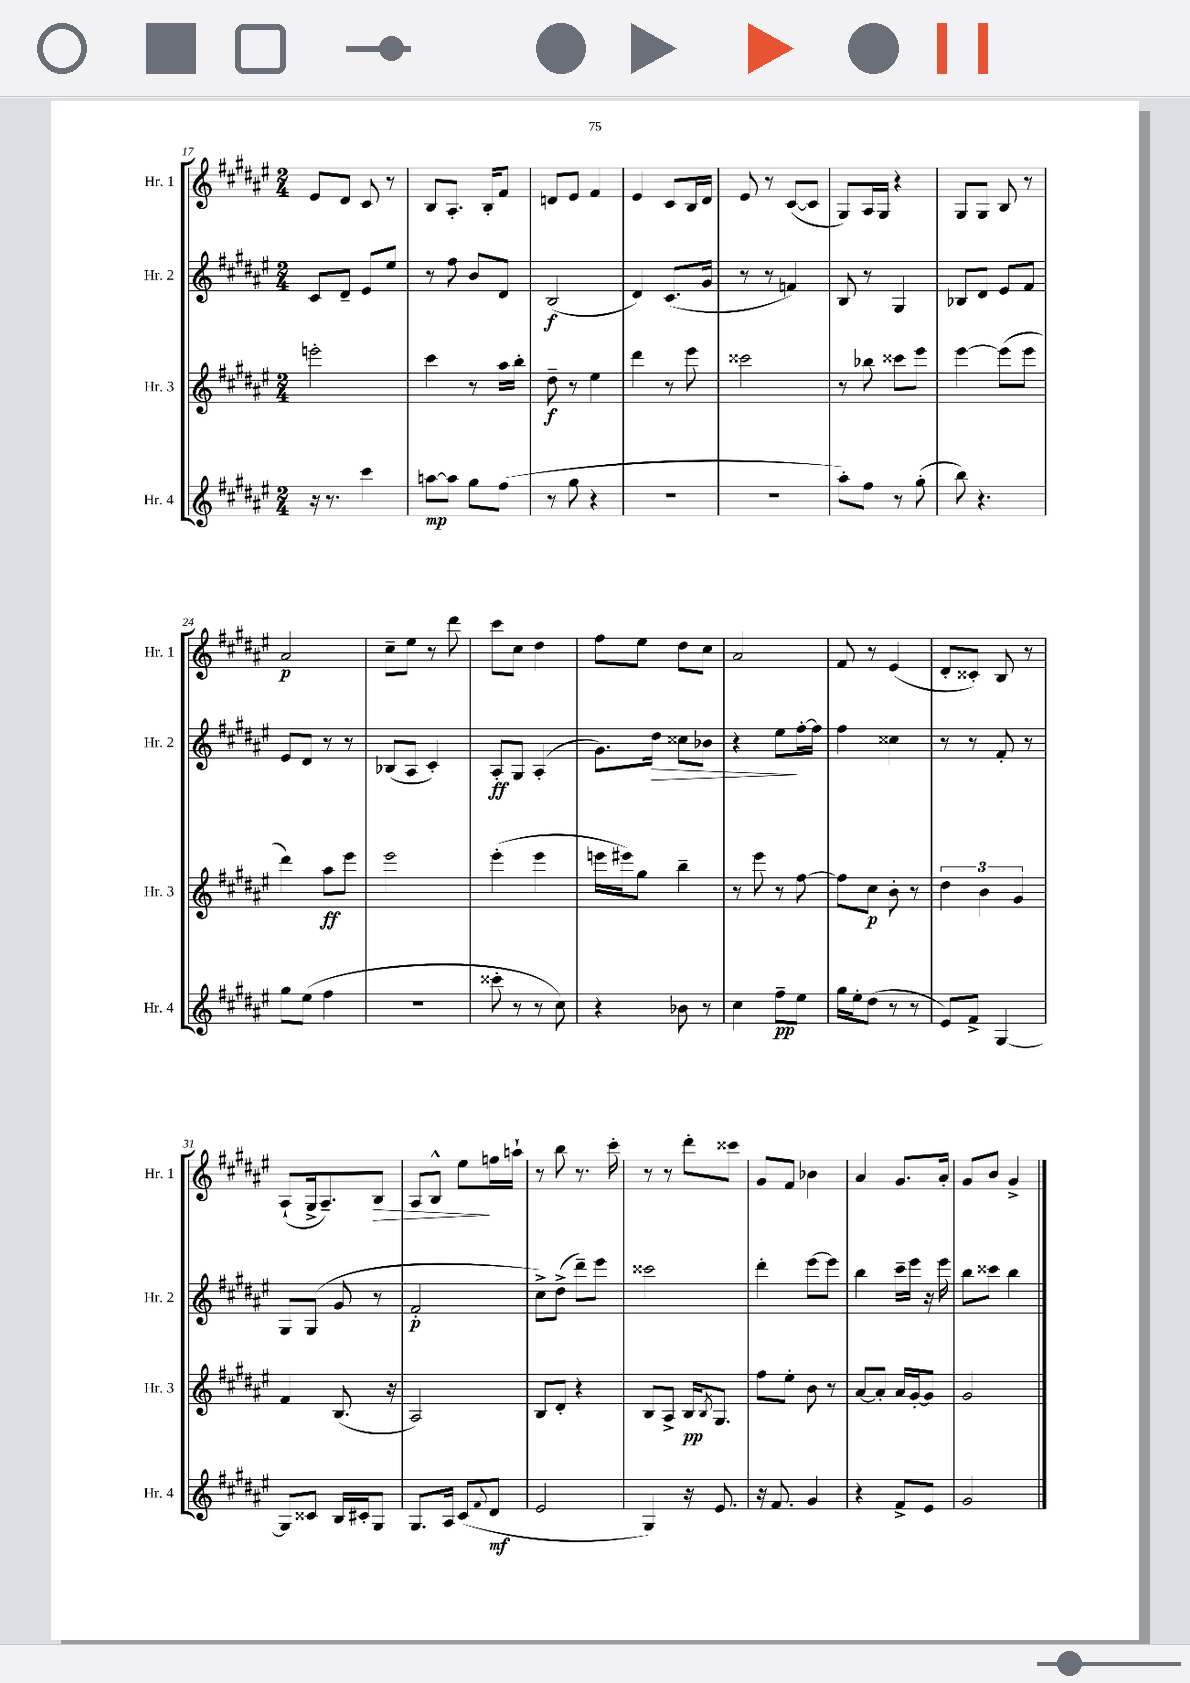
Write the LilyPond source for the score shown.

<<
\new StaffGroup <<
\new Staff = "s0" \with { instrumentName = "Hr. 1" shortInstrumentName = "Hr. 1" } {
    \clef treble \key fis \major \numericTimeSignature \time 2/4
    eis'8 dis'8 cis'8 r8 |
    b8 ais8.-. b16-. fis'8 |
    d'8 eis'8 fis'4 |
    eis'4 cis'8 b16 dis'16 |
    eis'8 r8 cis'8~( cis'8 |
    gis8) ais16 gis16 r4 |
    gis8 gis8 b8 r8 |
    ais'2\p |
    cis''8-- eis''8 r8 dis'''8 |
    cis'''8 cis''8 dis''4 |
    fis''8 eis''8 dis''8 cis''8 |
    ais'2 |
    fis'8 r8 eis'4( |
    dis'8-. cisis'8-.) b8 r8 |
    ais8-!( gis16-> ais8.--) b8\> |
    ais8 b8-^ eis''8\! f''16 a''16-! |
    r8 b''8 r8. cis'''16-. |
    r8 r8 dis'''8-. cisis'''8 |
    gis'8 fis'8 bes'4 |
    ais'4 gis'8. ais'16-. |
    gis'8 b'8 gis'4-> \bar "|." |
}
\new Staff = "s1" \with { instrumentName = "Hr. 2" shortInstrumentName = "Hr. 2" } {
    \clef treble \key fis \major \numericTimeSignature \time 2/4
    cis'8 dis'8-- eis'8 eis''8 |
    r8 fis''8 b'8 dis'8 |
    b2\f( |
    dis'4) cis'8.( gis'16 |
    r8 r8 f'4) |
    b8 r8 gis4 |
    bes8 dis'8 eis'8 fis'8 |
    eis'8 dis'8 r8 r8 |
    bes8( ais8 cis'4-.) |
    ais8-.\ff gis8 ais4-.( |
    gis'8.) dis''16\> cisis''8 bes'8 |
    r4 eis''8\! fis''16~-. fis''16 |
    fis''4 cisis''4 |
    r8 r8 fis'8-. r8 |
    gis8 gis8( gis'8 r8 |
    fis'2-.\p |
    cis''8->) dis''8->( dis'''8--) eis'''8 |
    cisis'''2 |
    dis'''4-. eis'''8~ eis'''8 |
    b''4 cis'''16-- eis'''16 r16 eis'''16 |
    b''8 cisis'''8 b''4 \bar "|." |
}
\new Staff = "s2" \with { instrumentName = "Hr. 3" shortInstrumentName = "Hr. 3" } {
    \clef treble \key fis \major \numericTimeSignature \time 2/4
    e'''2-. |
    cis'''4 r8 ais''16 b''16-. |
    dis''8--\f r8 eis''4 |
    dis'''4 r8 eis'''8 |
    cisis'''2 |
    r8 bes''8 cisis'''8 eis'''8 |
    eis'''4~ eis'''8( eis'''8 |
    dis'''4) ais''8\ff eis'''8 |
    eis'''2 |
    eis'''4-.( eis'''4 |
    e'''16 eis'''16) gis''8 b''4-- |
    r8 eis'''8 r8 fis''8~ |
    fis''8 cis''8\p b'8-. r8 |
    \tuplet 3/2 { dis''4 b'4 gis'4 } |
    fis'4 b8.( r16 |
    ais2) |
    b8 dis'8-. r4 |
    b8 ais8-> b16\pp \acciaccatura { b8 } gis8. |
    fis''8 eis''8-. b'8 r8 |
    ais'8~ ais'8-. ais'16 gis'16~-. gis'8 |
    gis'2 \bar "|." |
}
\new Staff = "s3" \with { instrumentName = "Hr. 4" shortInstrumentName = "Hr. 4" } {
    \clef treble \key fis \major \numericTimeSignature \time 2/4
    r16 r8. cis'''4 |
    a''8~\mp a''8 gis''8 fis''8( |
    r8 gis''8 r4 |
    R2 |
    R2 |
    ais''8-.) fis''8 r8 gis''8-.( |
    b''8) r4. |
    gis''8 eis''8( fis''4 |
    r2 |
    cisis'''8-. r8 r8 cis''8) |
    r4 bes'8 r8 |
    cis''4 fis''8--\pp eis''8 |
    gis''16 eis''16-. dis''8( r8 r8 |
    eis'8) fis'8-> gis4~ |
    gis8 cisis'8 b16 cis'16-. gis8 |
    gis8. ais16 cis'8( \appoggiatura { fis'8 } dis'8\mf |
    eis'2 |
    gis4) r16 eis'8. |
    r16 fis'8. gis'4 |
    r4 fis'8-> eis'8 |
    gis'2 \bar "|." |
}
>>
>>
\layout { \context { \Score currentBarNumber = #17 } }
